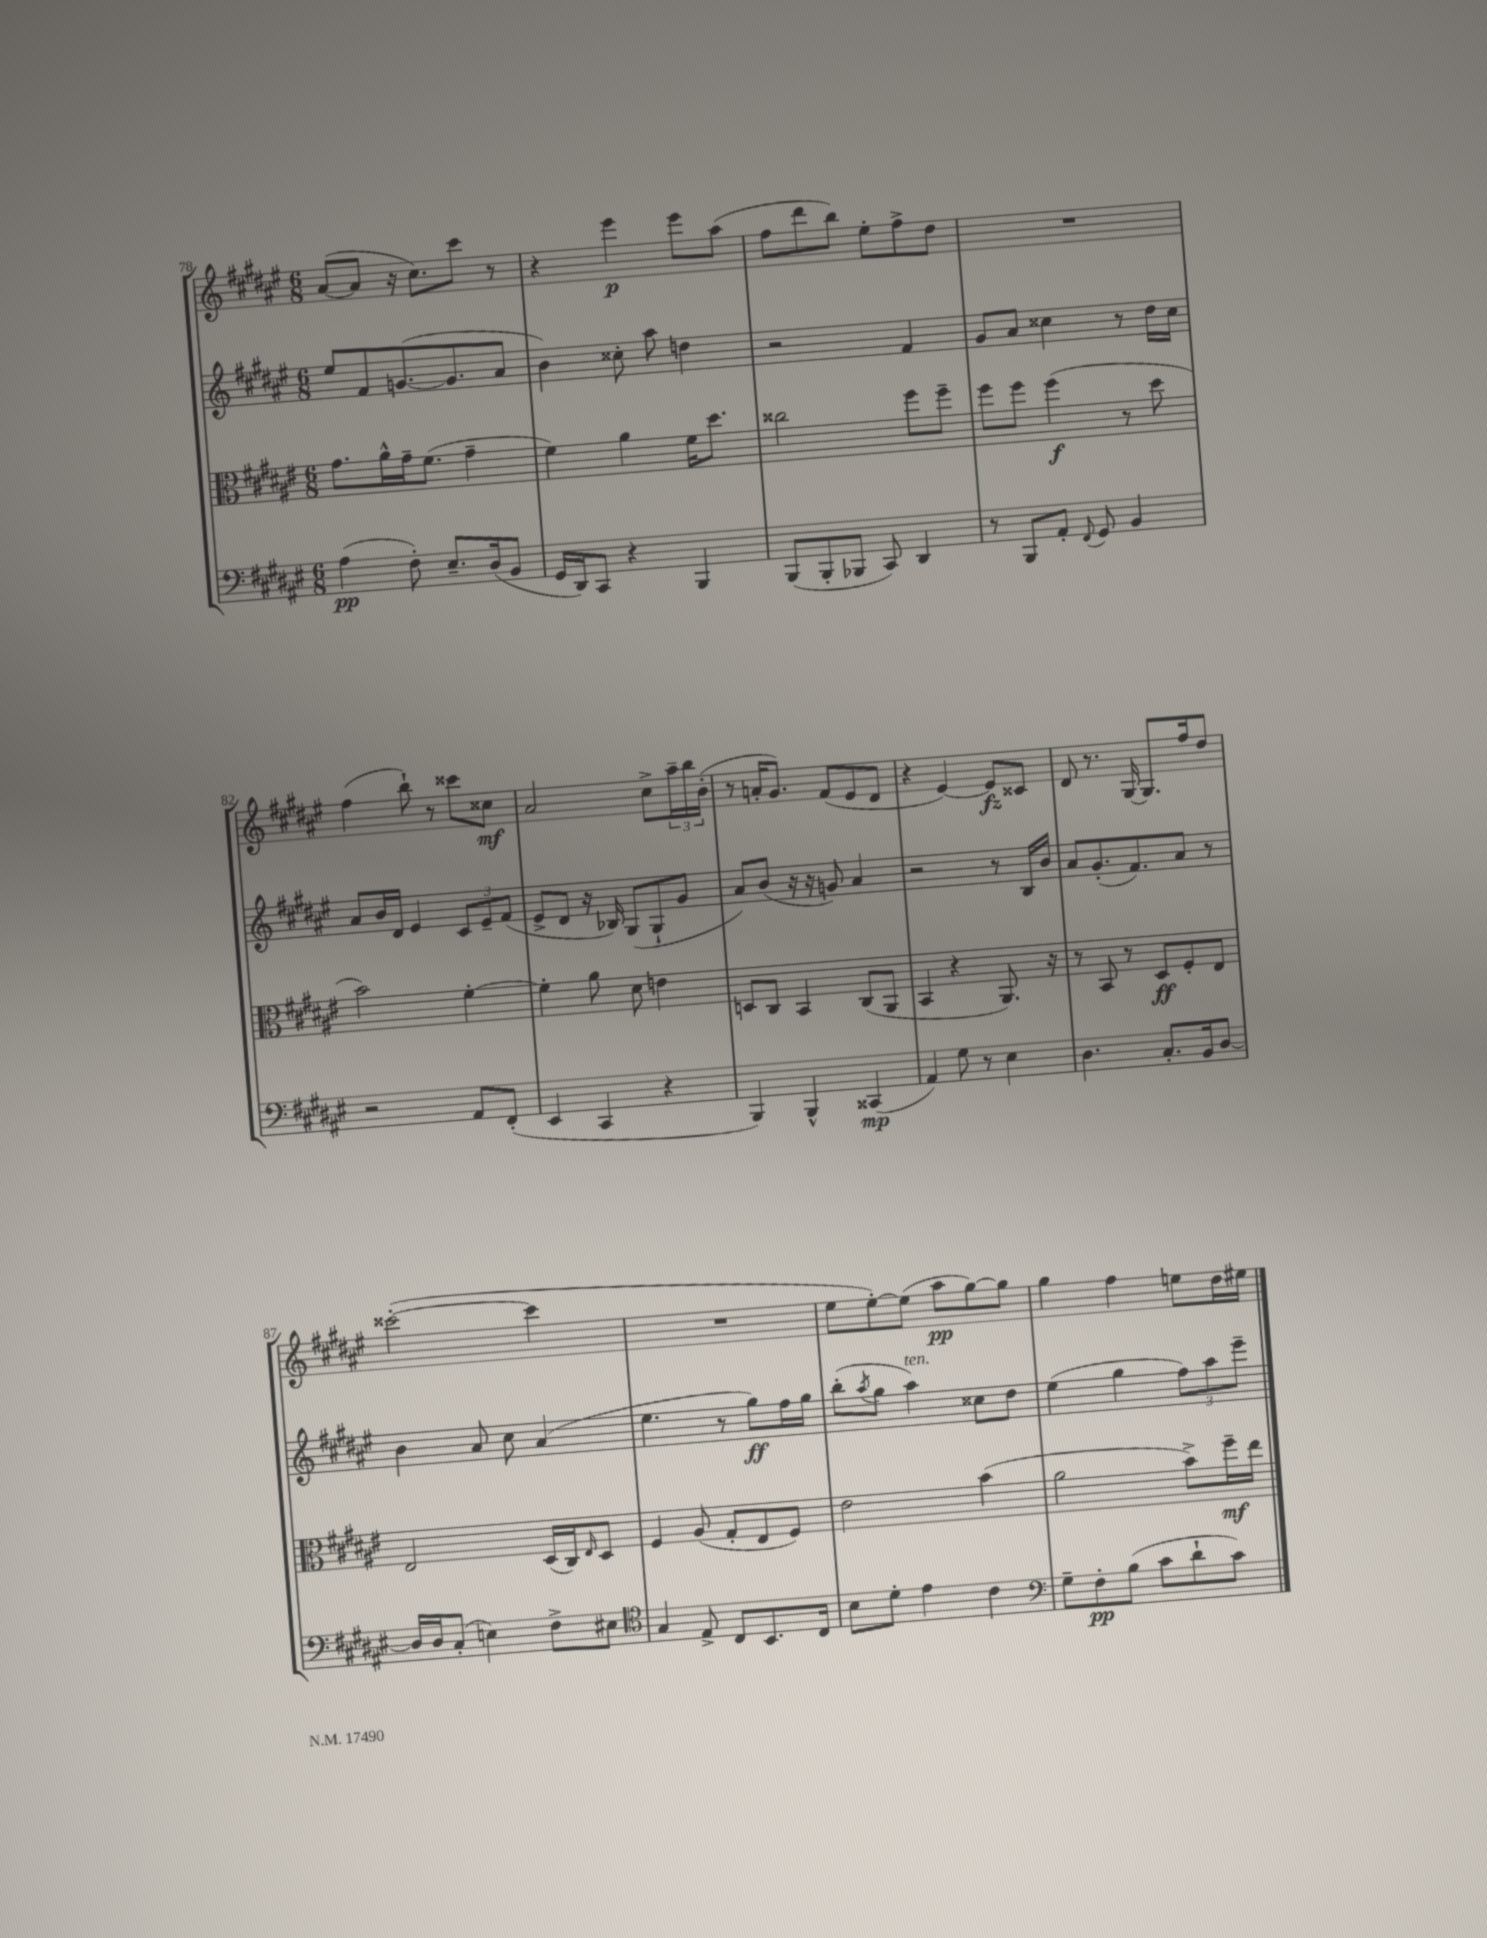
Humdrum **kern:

**kern	**kern	**kern	**kern
*staff4	*staff3	*staff2	*staff1
*clefF4	*clefC3	*clefG2	*clefG2
*k[f#c#g#d#a#e#]	*k[f#c#g#d#a#e#]	*k[f#c#g#d#a#e#]	*k[f#c#g#d#a#e#]
*M6/8	*M6/8	*M6/8	*M6/8
(4A#	8.g#	8ee#	([8a#
.	.	8f#	8a#]
.	16a#^^	.	.
8F#')	16g#~	([8.g	16r
.	(8.f#	.	8.cc#)
8.E#~	.	.	.
.	.	8.g]	.
.	4g#~	.	8ccc#
(16D#	.	.	.
8BB	.	8a#	8r
=	=	=	=
16GG#	4f#)	4b)	4r
16DD#)	.	.	.
8CC#	.	.	.
4r	4a#	8cc##'	4eee#
.	.	8aa#	.
4BBB	16f#	4dd	8eee#
.	8.dd#	.	.
.	.	.	(8aa#
=	=	=	=
(8BBB	2cc##	2r	8ff#
8BBB'	.	.	8ddd#
8BBB-	.	.	8bb)
8CC#)	.	.	8ee#'
4DD#	8ff#	4f#	8ff#^
.	8ff#~	.	8dd#
=	=	=	=
8r	8ff#	8g#	2.r
8BBB	8ff#	8a#	.
8AA#'	(4ff#	4cc##	.
8qqFF#	.	.	.
8GG#	.	.	.
4BB	8r	8r	.
.	8dd#	16dd#	.
.	.	16cc##	.
=	=	=	=
2r	2b)	8a#	(4ff#
.	.	16b	.
.	.	16d#	.
.	.	4e#	8bb`)
.	.	.	8r
8AA#	[4f#'	12c#	8ccc##
.	.	12e#~	.
(8FF#'	.	.	8cc##
.	.	(12f#	.
=	=	=	=
4EE#	4f#']	8e#^	2a#
.	.	8d#	.
4CC#	8a#	16r	.
.	.	16B-)	.
.	8d#	(8G#	.
4r	4e	8G#`	8cc#^
.	.	8g#	24aa#~
.	.	.	24bb
.	.	.	(24b'
=	=	=	=
4BBB)	8D	8a#)	8r
.	8C#	(8b	16a'
.	.	.	8.g#)
4BBB^^	4BB	16r	.
.	.	16r	.
.	.	8g)	(8f#
(4CC##	(8C#	4a#	8e#
.	8AA#	.	8d#
=	=	=	=
4AA#)	4BB	2r	4r
8G#	4r	.	[4e#)
8r	.	.	.
4E#	8.AA#)	8r	8e#]
.	.	16B	8c##
.	16r	16b	.
=	=	=	=
4.D#	8r	8a#	8d#
.	8BB	(8.g#'	8.r
.	8r	.	.
.	.	8.f#)	[16G#
8.C#'	8D#	.	8.G#]
.	8F#'	8a#	.
16BB	.	.	16ff#
[8D#	8E#	8r	8dd#
=	=	=	=
16D#]	2E#	4b	([2ccc##'
16D#	.	.	.
(8C#'	.	.	.
4E)	.	8a#	.
.	.	8cc#	.
8F#^	(16D#	(4a#	4ccc##]
.	16C#)	.	.
.	16qqE#	.	.
8E#	8D#	.	.
=	=	=	=
*clefC4	*	*	*
4G#	4F#	4.ee#	2.r
8E#^	(8A#	.	.
8C#	8G#'	8r	.
8.BB	8E#	8gg#)	.
.	8F#)	16ff#	.
16C#	.	16gg#	.
=	=	=	=
8B	2e#	(8bb'	8ee#
.	.	8qaa#	.
8d#'	.	8gg#	[8ee#')
4e#	.	4aa#)	(8ee#]
.	.	.	8aa#
4c#	(4b	8cc##	[8gg#)
.	.	8dd#	8gg#]
=	=	=	=
*clefF4	*	*	*
8G#~	2a#	(4ee#	4gg#
8F#'	.	.	.
(8B	.	4gg#	4ff#
8c#	.	.	.
8d#`	8b^)	12ff#)	8ee
.	.	12aa#	.
8c#)	16ff#~	.	16dd#
.	.	12eee#~	.
.	16ee#	.	16ee#
==	==	==	==
*-	*-	*-	*-
